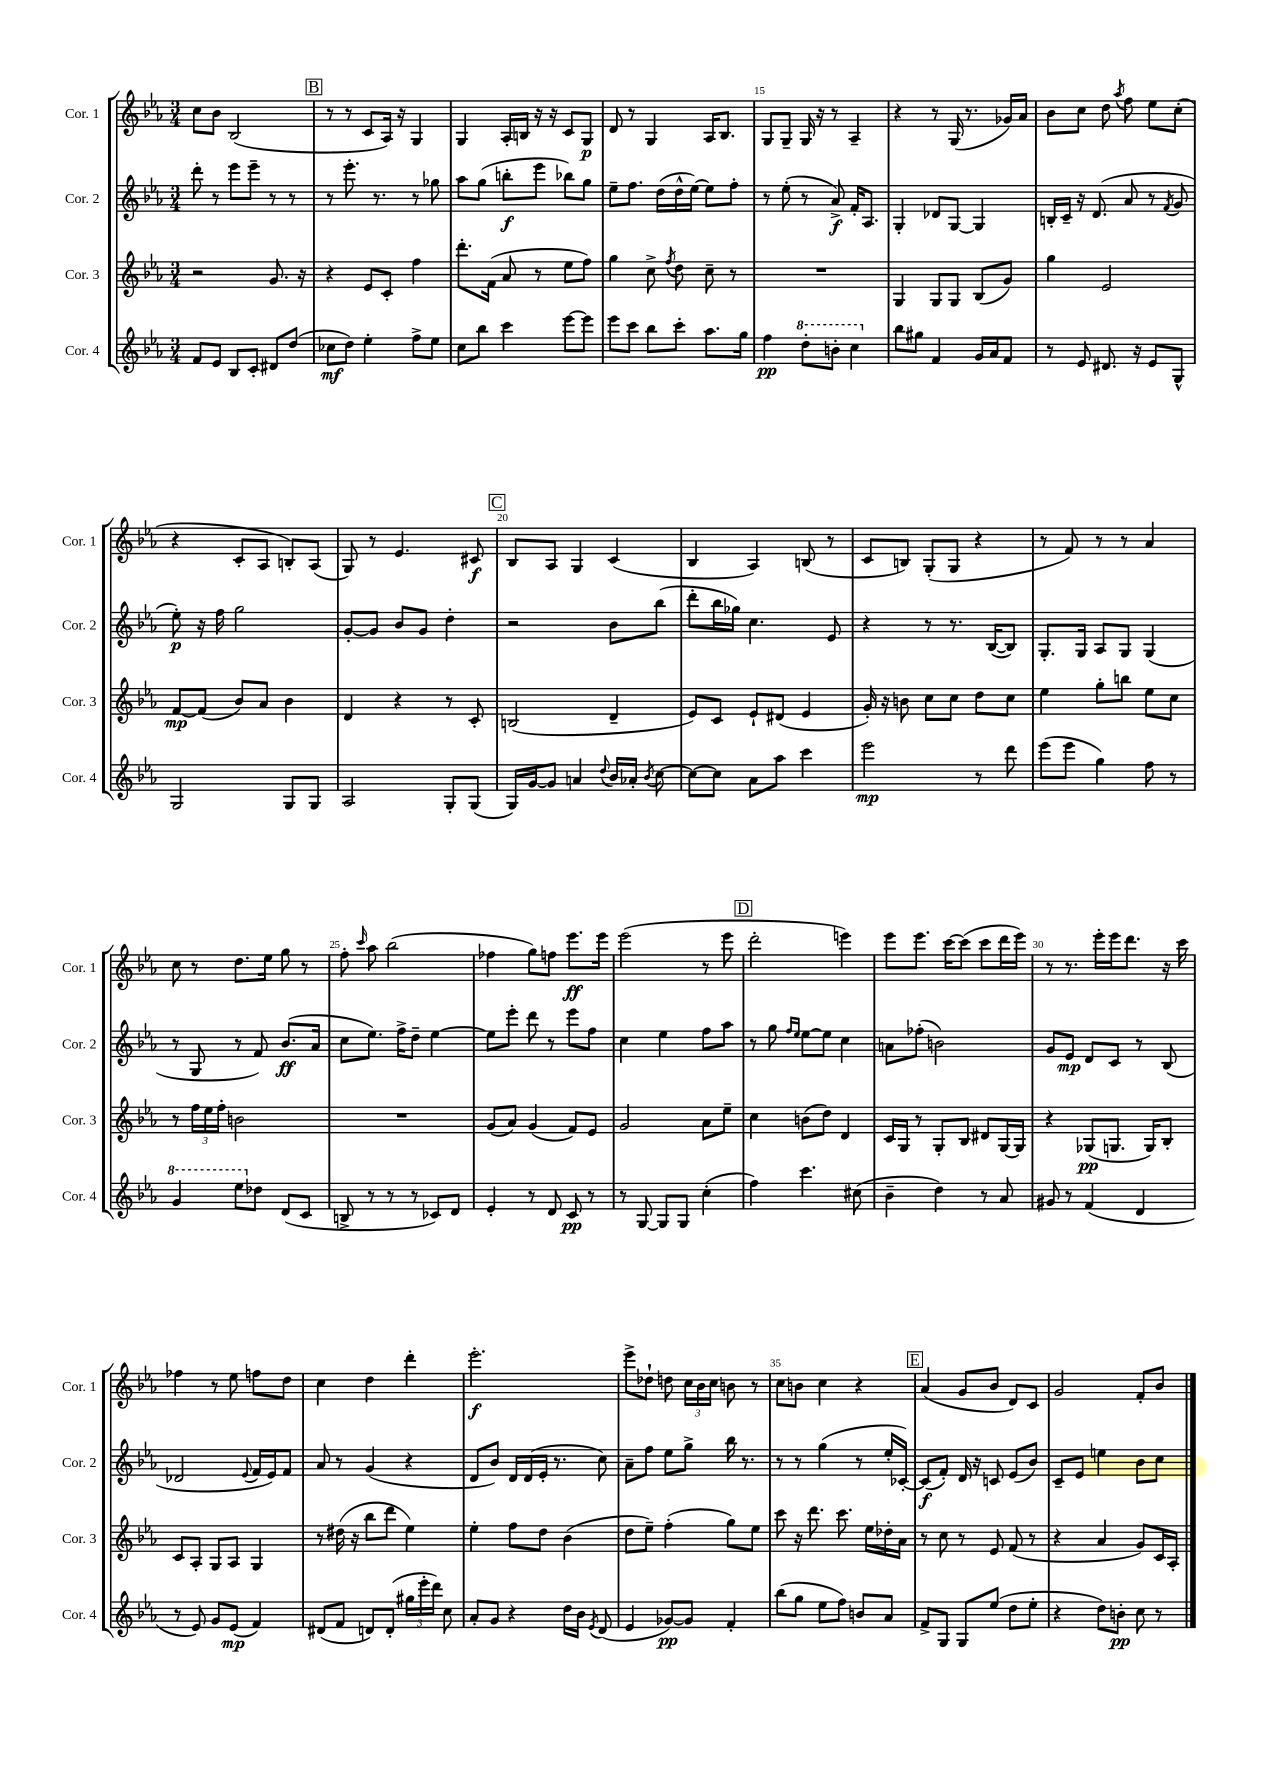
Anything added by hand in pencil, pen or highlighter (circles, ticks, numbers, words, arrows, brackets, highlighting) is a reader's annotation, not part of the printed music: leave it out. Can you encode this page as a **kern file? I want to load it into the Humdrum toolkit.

**kern	**kern	**kern	**kern
*staff4	*staff3	*staff2	*staff1
*clefG2	*clefG2	*clefG2	*clefG2
*k[b-e-a-]	*k[b-e-a-]	*k[b-e-a-]	*k[b-e-a-]
*M3/4	*M3/4	*M3/4	*M3/4
8f	2r	8ddd'	8cc
8e-	.	8r	8b-
8B-	.	8eee-	(2B-
8c'	.	8eee-~	.
8d#	8.g	8r	.
(8dd	.	8r	.
.	16r	.	.
=	=	=	=
8cc-	4r	8r	8r
8dd)	.	8.eee-'	8r
4ee-'	8e-	.	8c
.	.	8.r	.
.	8c'	.	16A-)
.	.	.	16r
8ff^	4ff	8r	4G
8ee-	.	8gg-	.
=	=	=	=
8cc	8.ddd'	8aa-	4G
8bb-	.	(8gg	.
.	(16f	.	.
4ccc	8a-	8bb'	16A-'
.	.	.	16B
.	8r	8eee-	16r
.	.	.	16r
[8eee-	8ee-	8bb-)	8c
8eee-]	8ff)	8gg	8G
=	=	=	=
8eee-	4gg	8ee-~	8d
8ccc	.	8.ff	8r
8bb-	8cc^	.	4G
.	.	(16dd	.
.	8qff	.	.
8ccc'	8dd	16dd^^	.
.	.	[16ee-)	.
8.aa-	8cc~	8ee-]	16A-
.	.	.	8.B-
.	8r	8ff'	.
16gg	.	.	.
=	=	=	=
4ff	2.r	8r	8G
.	.	(8ee-'	8G~
8ddd'	.	8r	16G
.	.	.	16r
8bb'	.	8a-^)	8r
4ccc	.	16f'	4A-~
.	.	8.A-	.
=	=	=	=
8bb-	4G	4G'	4r
8gg#	.	.	.
4f	8G	8d-	8r
.	8G	[8G	(16G
.	.	.	8.r
16g	(8B-	4G]	.
16a-	.	.	.
8f	8g)	.	16g-)
.	.	.	16a-
=	=	=	=
8r	4gg	16B'	8b-
.	.	16c~	.
8e-	.	16r	8cc
.	.	(8.d	.
8.d#	2e-	.	8dd
.	.	.	8qaa-
.	.	8a-	8ff
16r	.	.	.
8e-	.	8r	8ee-
.	.	8qf	.
8G^^	.	8g	(8cc'
=	=	=	=
2G	[8f	8ee-')	4r
.	(8f]	16r	.
.	.	16ff	.
.	8b-)	2gg	8c'
.	8a-	.	8A-
8G	4b-	.	8B')
8G	.	.	(8A-
=	=	=	=
2A-	4d	[8g'	8G)
.	.	8g]	8r
.	4r	8b-	4.e-
.	.	8g	.
8G'	8r	4dd'	.
(8G	8c'	.	8c#
=	=	=	=
16G)	(2B	2r	8B-
[16g	.	.	.
8g]	.	.	8A-
4a	.	.	4G
8qqdd	.	.	.
16b-	4d~	8b-	(4c
16a-'	.	.	.
8qb-	.	.	.
[8cc	.	(8bb-	.
=	=	=	=
8cc_	8e-)	8ddd'	4B-
8cc]	8c	16bb-	.
.	.	16gg-)	.
8a-	8e-`	4.cc	4A-)
8aa-	(8d#	.	.
4ccc	4e-	.	(8B
.	.	8e-	8r
=	=	=	=
2eee-	16g')	4r	8c
.	16r	.	.
.	8b	.	8B)
.	8cc	8r	(8G'
.	8cc	8.r	8G
8r	8dd	.	4r
.	.	([16B-	.
8ddd	8cc	8B-])	.
=	=	=	=
(8eee-	4ee-	8.G'	8r
8eee-	.	.	8f)
.	.	16G	.
4gg)	8gg'	8A-	8r
.	8bb	8G	8r
8ff	8ee-	(4G	4a-
8r	8cc	.	.
=	=	=	=
4gg	8r	8r	8cc
.	24ff	8G	8r
.	24ee-	.	.
.	24ff'	.	.
8eee-	2b	8r	8.dd
8dd-	.	8f)	.
.	.	.	16ee-
(8d	.	(8.b-	8gg
8c	.	.	8r
.	.	16a-	.
=	=	=	=
8B^	2.r	8cc	8ff'
.	.	.	16qqccc
8r	.	8.ee-)	8aa-
8r	.	.	(2bb-
.	.	16ff^	.
8r	.	8dd~	.
8c-)	.	[4ee-	.
8d	.	.	.
=	=	=	=
4e-'	(8g	8ee-]	4ff-
.	8a-)	8eee-'	.
8r	(4g	8ddd	8gg)
8d	.	8r	8ff
8c	8f)	8eee-	8.eee-
8r	8e-	8ff	.
.	.	.	16eee-
=	=	=	=
8r	2g	4cc	(2eee-
[8G	.	.	.
8G]	.	4ee-	.
8G	.	.	.
(4cc'	8a-	8ff	8r
.	8ee-~	8aa-	8eee-
=	=	=	=
4ff)	4cc	8r	2ddd'
.	.	8gg	.
.	.	16qqff	.
.	.	16qqee-	.
4.ccc	(8b	[8ee-	.
.	8dd)	8ee-]	.
.	4d	4cc	4eee)
(8cc#	.	.	.
=	=	=	=
4b-~	16c	8a	8eee-
.	16G	.	.
.	8r	(8ff-'	8.eee-
4dd)	8G'	2b)	.
.	.	.	[16ccc
.	8B-	.	(8ccc]
8r	8d#	.	8ccc
8a-	[16G	.	16ddd
.	16G]	.	16eee-)
=	=	=	=
8g#	4r	8g	8r
8r	.	8e-	8.r
(4f	(8G-	8d	.
.	.	.	16eee-'
.	8.G	8c	16eee-
.	.	.	8.ddd
4d	.	8r	.
.	16G)	.	.
.	8B-'	(8B-	16r
.	.	.	16ccc
=	=	=	=
8r	8c	2d-	4ff-
8e-)	8A-'	.	.
8g	8G	.	8r
(8e-	8A-	.	8ee-
.	.	8qqe-	.
4f)	4G	16f	8ff
.	.	16e-)	.
.	.	8f	8dd
=	=	=	=
(8d#	8r	8a-	4cc
8f	(16dd#	8r	.
.	16r	.	.
8d)	8bb-	(4g	4dd
(8d'	8ddd	.	.
24gg#	4ee-)	4r	4ddd'
24eee-'	.	.	.
24ddd)	.	.	.
8cc	.	.	.
=	=	=	=
8a-'	4ee-'	8d	2.eee-'
8g	.	8b-)	.
4r	8ff	16d	.
.	.	(16d	.
.	8dd	16e-'	.
.	.	8.r	.
16dd	(4b-	.	.
16b-	.	.	.
8qe-	.	.	.
(8d	.	8cc)	.
=	=	=	=
4e-	8dd	8a-~	8eee-^
.	8ee-~)	8ff	8dd-`
[8g-)	(4ff'	8ee-	8dd
8g-]	.	8gg^	24cc
.	.	.	24b-
.	.	.	24cc
4f'	8gg)	16bb-	8b
.	.	8.r	.
.	8ee-	.	8r
=	=	=	=
(8bb-	8ccc	8r	8cc
8gg	16r	8r	8b
.	8.ddd	.	.
8ee-	.	(4gg	4cc
8ff)	8.ccc	.	.
8b	.	8r	4r
.	16ee-	.	.
8a-	16dd-'	16ee-'	.
.	16a-	[16c-')	.
=	=	=	=
8f^	8r	(8c-]	(4a-
8G	8cc	8f')	.
8G	8r	16d	8g
.	.	16r	.
(8ee-	8e-	8c	8b-
8dd	(8f	(8e-	8d)
8ee-'	8r	8b-)	8c
=	=	=	=
4r	4r	8c~	2g
.	.	8e-	.
8dd)	4a-	4ee	.
8b'	.	.	.
8cc	8g)	8b-	8f'
8r	16c	8cc	8b-
.	16A-'	.	.
==	==	==	==
*-	*-	*-	*-
